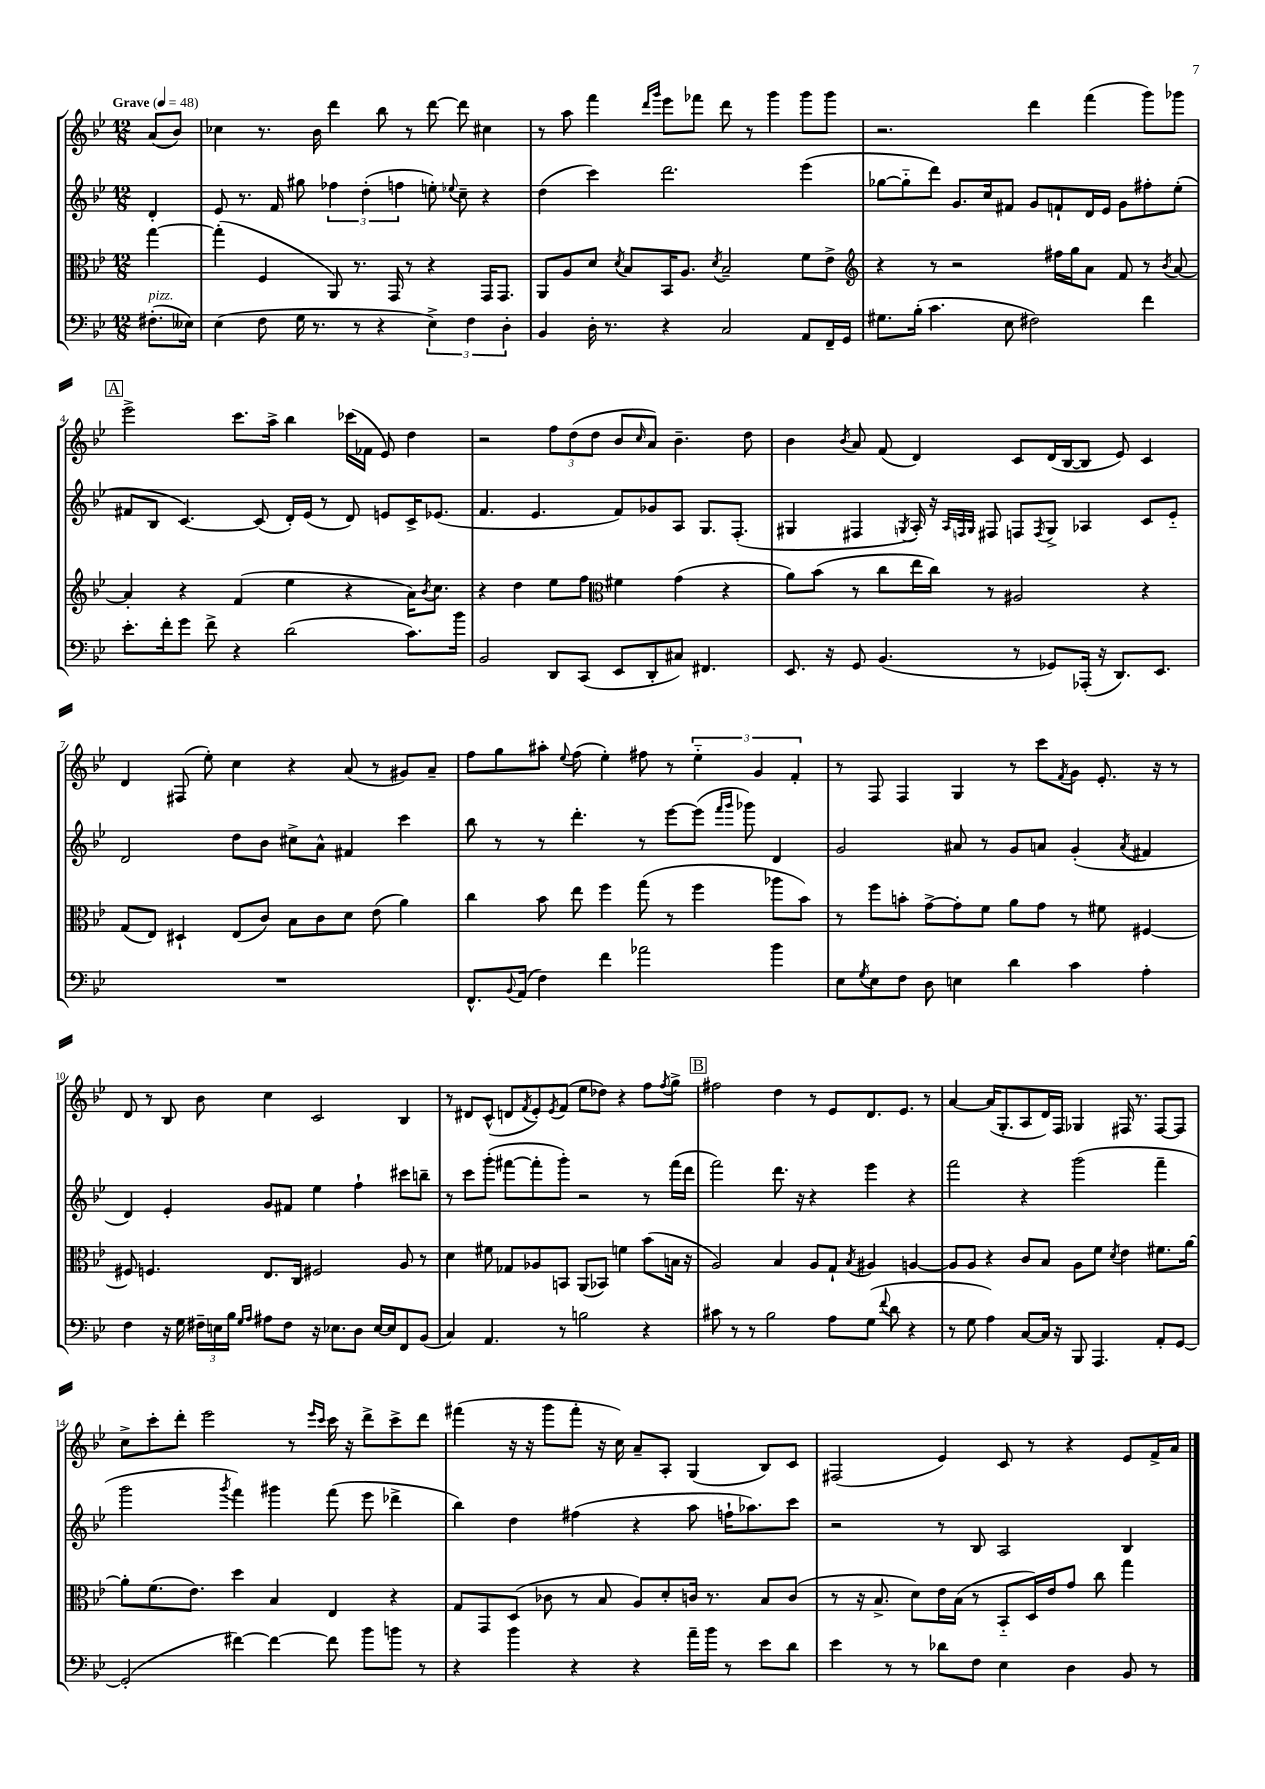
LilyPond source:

<<
\new StaffGroup <<
\new Staff = "s0" {
    \clef treble \key bes \major \numericTimeSignature \time 12/8 \partial 4 \tempo "Grave" 4 = 48
    a'8( bes'8) |
    ces''4 r8. bes'16 d'''4 bes''8 r8 d'''8~ d'''8 cis''4 |
    r8 a''8 f'''4 \grace { d'''16 g'''16 } ees'''8 fes'''8 d'''8 r8 g'''4 g'''8 g'''8 |
    r2. d'''4 f'''4( g'''8) ges'''8 |
    \mark \markup { \box "A" } ees'''2-> c'''8. a''16-> bes''4 ces'''16( fes'16 ees'8) d''4 |
    r2 \tuplet 3/2 { f''8 d''8( d''8 } bes'8 \grace { c''16 } a'8) bes'4.-- d''8 |
    bes'4 \acciaccatura { bes'8 } a'8 f'8( d'4) c'8 d'16( bes16~ bes8 ees'8) c'4 |
    d'4 fis8( ees''8-.) c''4 r4 a'8( r8 gis'8) a'8-- |
    f''8 g''8 ais''8-. \appoggiatura { ees''8 } f''8( ees''4-.) fis''8 r8 \tuplet 3/2 { ees''4-_ g'4 f'4-. } |
    r8 f8 f4 g4 r8 c'''8 \acciaccatura { f'8 } g'8 ees'8.-. r16 r8 |
    d'8 r8 bes8 bes'8 c''4 c'2 bes4 |
    r8 dis'8 c'8-^( d'8 \acciaccatura { f'8 } ees'8-.) \acciaccatura { ees'8 } f'8( ees''8 des''8) r4 f''8 \acciaccatura { f''8 } g''8-> |
    \mark \markup { \box "B" } fis''2 d''4 r8 ees'8 d'8. ees'8. r8 |
    a'4~ a'16( g8.-. a8 d'16) f16 ges4 fis16 r8. fis8~ fis8 |
    c''8-> c'''8-. d'''8-. ees'''2 r8 \grace { ees'''16 c'''16 } c'''16 r16 d'''8-> c'''8-> d'''8 |
    fis'''4( r16 r16 g'''8 fis'''8-. r16 c''16) a'8-- a8-. g4( bes8) c'8 |
    fis2( ees'4) c'8 r8 r4 ees'8 f'16-> a'16 \bar "|." |
}
\new Staff = "s1" {
    \clef treble \key bes \major \numericTimeSignature \time 12/8 \partial 4
    d'4-. |
    ees'8 r8. f'16 gis''8 \tuplet 3/2 { fes''4 d''4-.( f''4 } e''8-.) \appoggiatura { ees''8 } c''8-- r4 |
    d''4( c'''4) d'''2. ees'''4( |
    ges''8~ ges''8-_ d'''8) g'8. c''16 fis'8 g'8 f'8-! d'16 ees'16 g'8 fis''8-. ees''8-.( |
    \mark \markup { \box "A" } fis'8 bes8 c'4.~) c'8( d'16-.) ees'16( r8 d'8) e'8 c'16-> ees'8.( |
    f'4. ees'4. f'8) ges'8 a8 g8. f8.-.( |
    gis4 fis4 \acciaccatura { g8 } a16-.) r16 \grace { a32 f32 g32 } fis8 f8 \acciaccatura { f8 } g8-> aes4 c'8 ees'8-_ |
    d'2 d''8 bes'8 cis''8-> a'8-^ fis'4 c'''4 |
    bes''8 r8 r8 d'''4.-. r8 ees'''8~ ees'''8( \grace { f'''16 g'''16 } ges'''8) d'4 |
    g'2 ais'8 r8 g'8 a'8 g'4-.( \acciaccatura { a'8 } fis'4 |
    d'4) ees'4-. g'8 fis'8 ees''4 f''4-! cis'''8 b''8-- |
    r8 c'''8 g'''8-.( fis'''8~ fis'''8-. g'''8-.) r2 r8 fis'''16( d'''16 |
    \mark \markup { \box "B" } f'''2) d'''8. r16 r4 ees'''4 r4 |
    f'''2 r4 g'''2( f'''4-- |
    g'''2 \acciaccatura { g'''8 } f'''4) gis'''4 f'''8( ees'''8 des'''4-> |
    bes''4) d''4 fis''4( r4 a''8 f''16-! aes''8.) c'''8 |
    r2 r8 bes8 a2 bes4 \bar "|." |
}
\new Staff = "s2" {
    \clef alto \key bes \major \numericTimeSignature \time 12/8 \partial 4
    g''4~ |
    g''4-.( f4 a,8) r8. g,16 r8 r4 g,16 g,8. |
    a,8 a8 d'8 \acciaccatura { d'8 } bes8 bes,16 a8. \acciaccatura { d'8 } bes2-- f'8 ees'8-> |
    \clef treble r4 r8 r2 fis''16 g''16 a'8 f'8 r8 \acciaccatura { bes'8 } a'8~ |
    \mark \markup { \box "A" } a'4-. r4 f'4( ees''4 r4 a'16) \acciaccatura { bes'8 } c''8. |
    r4 d''4 ees''8 f''8 \clef alto fis'4 g'4( r4 |
    a'8) bes'8( r8 c''8 ees''16 c''16) r8 ais2 r4 |
    g8( ees8) dis4-! ees8( c'8) bes8 c'8 d'8 ees'8( a'4) |
    c''4 bes'8 ees''8 f''4 g''8( r8 f''4 aes''8 bes'8) |
    r8 f''8 b'8-. g'8~-> g'8-. f'8 a'8 g'8 r8 fis'8 fis4~ |
    fis8 f4. ees8. c16 fis2 a8 r8 |
    d'4 fis'8 ges8 aes8 b,8 a,8( bes,8) f'4 bes'8( b16 r16 |
    \mark \markup { \box "B" } a2) bes4 a8 g8-! \acciaccatura { bes8 } ais4 a4~ |
    a8 a8 r4 c'8 bes8 a8 f'8 \acciaccatura { d'8 } ees'4 fis'8. a'16~ |
    a'8-. f'8.( ees'8.) d''4 bes4 ees4 r4 |
    g8 g,8 d8( ces'8 r8 bes8 a8) d'8-. c'16 r8. bes8 c'8( |
    r8 r16 bes8.-> d'8) ees'16 bes16( r8 bes,8-_ d16) ees'16 g'8 c''8 g''4 \bar "|." |
}
\new Staff = "s3" {
    \clef bass \key bes \major \numericTimeSignature \time 12/8 \partial 4
    fis8.-.^\markup { \italic "pizz." }( eeses16) |
    ees4( f8 g16 r8. r8 r4 \tuplet 3/2 { ees4->) f4 d4-. } |
    bes,4 d16-. r8. r4 c2 a,8 f,16-- g,16 |
    gis8. bes16-.( c'4. ees8 fis2) f'4 |
    \mark \markup { \box "A" } ees'8.-. f'16-. g'8 f'8-> r4 d'2( c'8.) bes'16 |
    bes,2 d,8 c,8( ees,8 d,8-. cis8) fis,4. |
    ees,8. r16 g,8 bes,4.( r8 ges,8) aes,,16-.( r16 d,8.) ees,8. |
    R1. |
    f,8.-^ \appoggiatura { bes,8 } a,16( f4) f'4 aes'2 bes'4 |
    ees8 \acciaccatura { g8 } ees8 f8 d8 e4 d'4 c'4 a4-. |
    f4 r16 g16 \tuplet 3/2 { fis16-- e16 bes16 } \grace { g16 a16 } ais8 fis8 r16 ees8. d8 ees16~ ees16 f,8 bes,8( |
    c4) a,4. r8 b2 r4 |
    \mark \markup { \box "B" } cis'8 r8 r8 bes2 a8 g8( \appoggiatura { f'8 } d'8 r4 |
    r8 g8 a4) c8~ c16 r16 bes,,8 a,,4. a,8-. g,8~ |
    g,2-.( fis'4~) fis'4~ fis'8 bes'8 b'8 r8 |
    r4 bes'4 r4 r4 a'16-- bes'16 r8 ees'8 d'8 |
    ees'4 r8 r8 des'8 f8 ees4 d4 bes,8 r8 \bar "|." |
}
>>
>>
